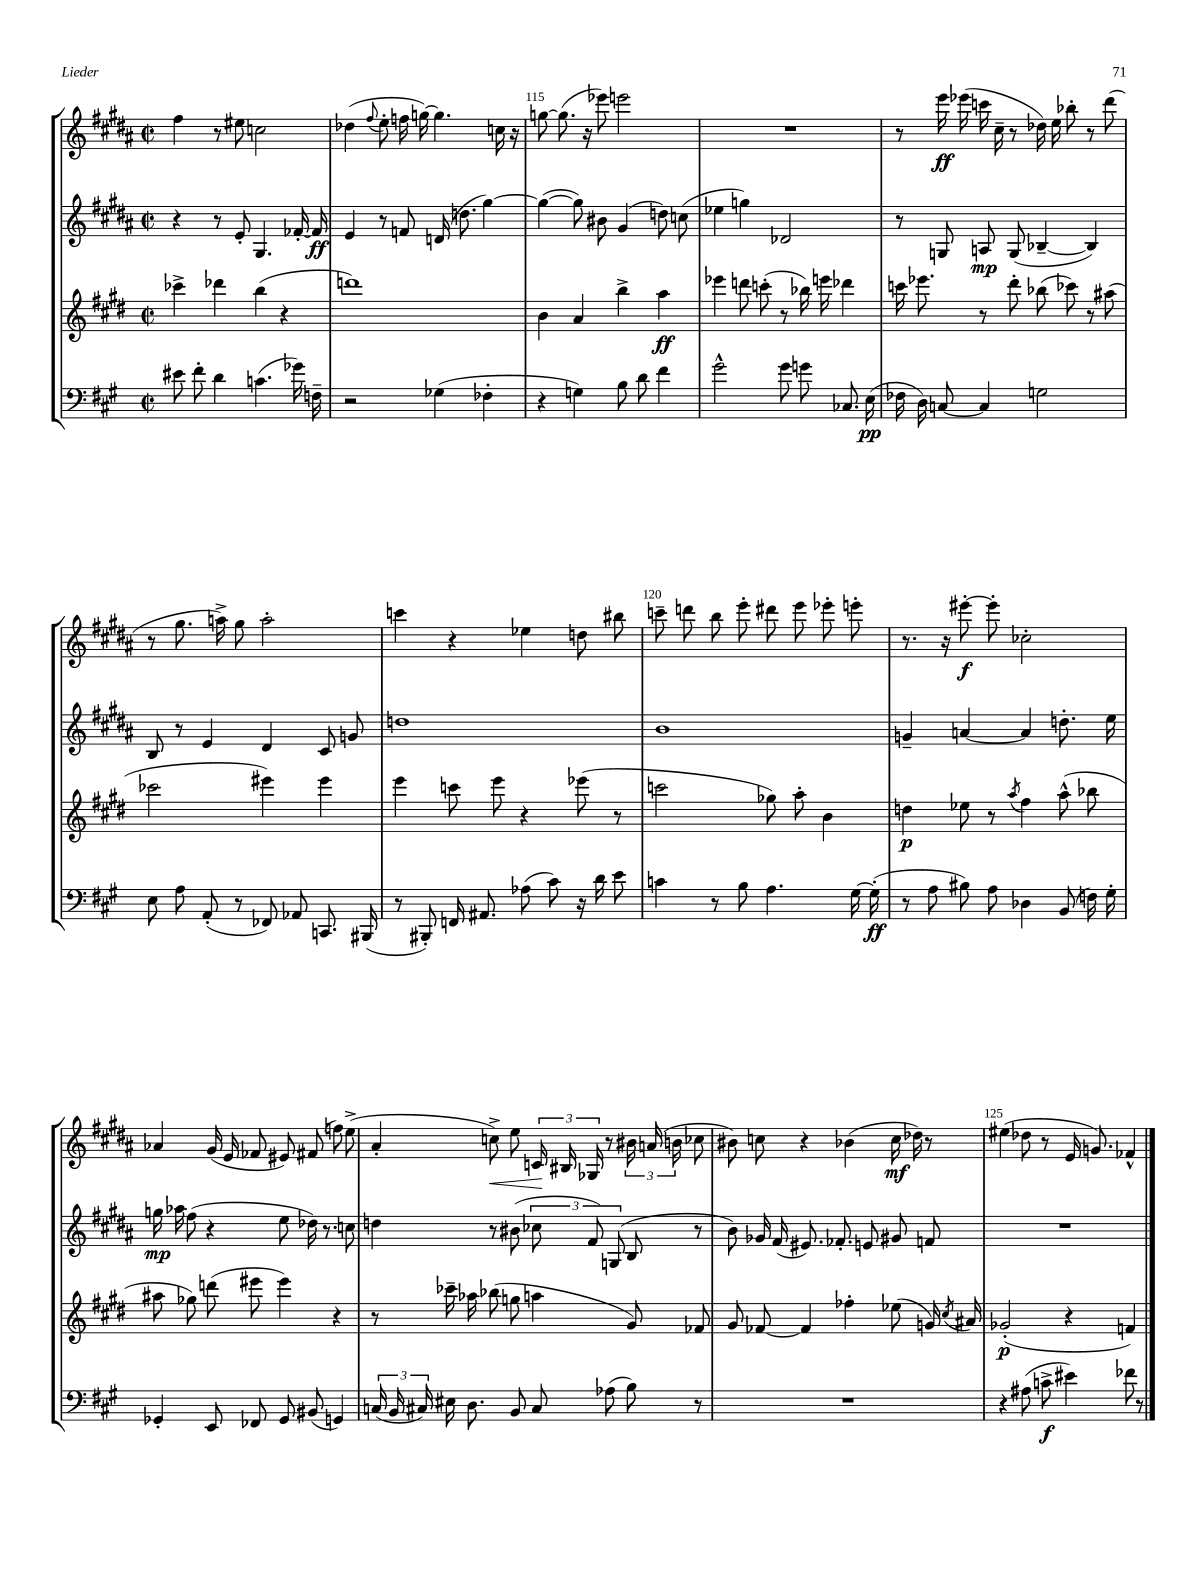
<<
\new StaffGroup <<
\new Staff = "s0" {
    \clef treble \key b \major \defaultTimeSignature \time 2/2
    \autoBeamOff fis''4 r8 eis''8 c''2 |
    des''4( \appoggiatura { fis''8 } e''8-. f''16 g''16~) g''4. c''16 r16 |
    g''8~ g''8.( r16 ees'''8) e'''2 |
    R1 |
    r8 e'''16\ff ees'''16( c'''16 cis''16-- r8 des''16) e''16 bes''8-. r8 dis'''8( |
    r8 gis''8. a''16->) gis''8 a''2-. |
    c'''4 r4 ees''4 d''8 bis''8 |
    c'''8-- d'''8 b''8 e'''8-. dis'''8 e'''8 ees'''8-. e'''8-. |
    r8. r16 eis'''8~-.\f eis'''8-. ces''2-. |
    aes'4 gis'16( e'16 fes'8 eis'8) fis'8( f''8) e''8->( |
    ais'4-. c''8->\<) e''8 \tuplet 3/2 { c'16\! bis16 ges16 } r8 \tuplet 3/2 { bis'16 a'16( b'16 } ces''8 |
    bis'8) c''8 r4 bes'4( c''16\mf des''16) r8 |
    eis''4( des''8 r8 e'16 g'8.) fes'4-^ \bar "|." |
}
\new Staff = "s1" {
    \clef treble \key b \major \defaultTimeSignature \time 2/2
    \autoBeamOff r4 r8 e'8-. gis4. fes'16~-. fes'16\ff |
    e'4 r8 f'8 d'16( d''8. gis''4~) |
    gis''4~( gis''8) bis'8 gis'4( d''8) c''8( |
    ees''4 g''4) des'2 |
    r8 g8 a8\mp g8( bes4~-- bes4) |
    b8 r8 e'4 dis'4 cis'8 g'8 |
    d''1 |
    b'1 |
    g'4-- a'4~ a'4 d''8.-. e''16 |
    g''16\mp aes''16 fis''8( r4 e''8 des''16) r8. c''8 |
    d''4 r8 bis'8( \tuplet 3/2 { ces''8 fis'8) g8( } b8 r8 |
    b'8) ges'16 fis'16( eis'8.) fes'8.-. e'8 gis'8 f'8 |
    R1 \bar "|." |
}
\new Staff = "s2" {
    \clef treble \key e \major \defaultTimeSignature \time 2/2
    \autoBeamOff ces'''4-> des'''4 b''4( r4 |
    d'''1) |
    b'4 a'4 b''4-> a''4\ff |
    ees'''4 d'''8 c'''8-.( r8 bes''16) e'''16 des'''4 |
    c'''16 ees'''8. r8 dis'''8-. bes''8( ces'''8) r8 ais''8( |
    ces'''2 eis'''4) eis'''4 |
    e'''4 c'''8 e'''8 r4 ees'''8( r8 |
    c'''2 ges''8) a''8-. b'4 |
    d''4\p ees''8 r8 \acciaccatura { a''8 } fis''4 a''8-^( bes''8 |
    ais''8 ges''8) d'''8( eis'''8 eis'''4) r4 |
    r8 ces'''16-- aes''16 bes''8( g''8 a''4 gis'8) fes'8 |
    gis'8 fes'8~ fes'4 fes''4-. ees''8( g'16) \acciaccatura { cis''8 } ais'16 |
    ges'2-.\p( r4 f'4) \bar "|." |
}
\new Staff = "s3" {
    \clef bass \key a \major \defaultTimeSignature \time 2/2
    \autoBeamOff eis'8 fis'8-. d'4 c'4.( ges'16) f16-- |
    r2 ges4( fes4-. |
    r4 g4) b8 d'8 fis'4 |
    gis'2-^ gis'8 g'8 ces8. e16\pp( |
    fes16 d16) c8~ c4 g2 |
    e8 a8 a,8-.( r8 fes,8) aes,8 c,8. bis,,16( |
    r8 bis,,8-.) f,16 ais,8. aes8( cis'8) r16 d'16 e'8 |
    c'4 r8 b8 a4. gis16~ gis16-.\ff( |
    r8 a8 bis8) a8 des4 b,8( f16) gis16-. |
    ges,4-. e,8 fes,8 ges,8 bis,8( g,4) |
    \tuplet 3/2 { c16( b,16 cis16) } eis16 d8. b,8 cis8 aes8( b8) r8 |
    R1 |
    r4 ais8( c'8->\f eis'4) fes'8 r8 \bar "|." |
}
>>
>>
\layout { \context { \Score currentBarNumber = #113 \override BarNumber.break-visibility = ##(#f #t #t) barNumberVisibility = #(every-nth-bar-number-visible 5) } }
